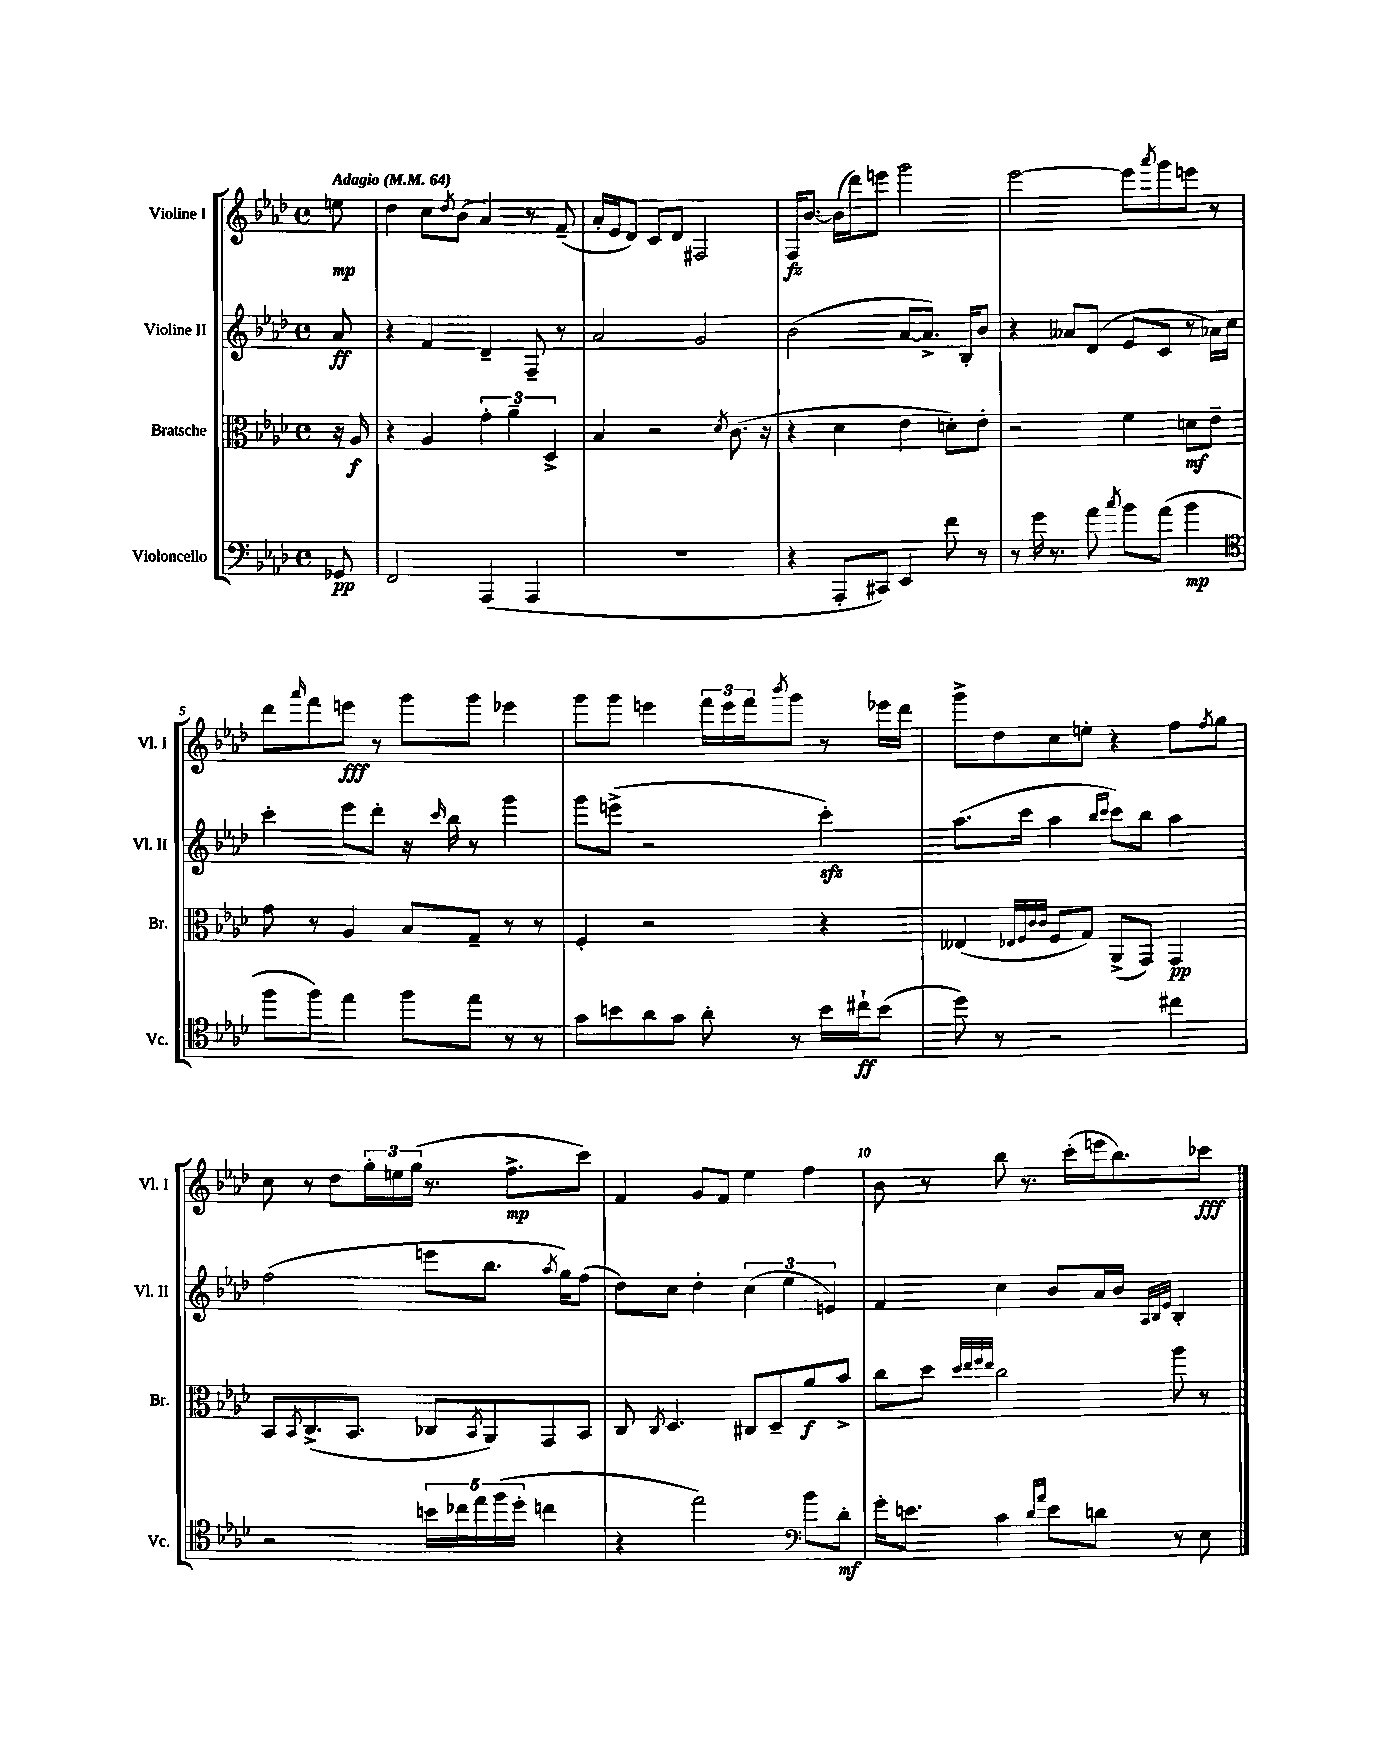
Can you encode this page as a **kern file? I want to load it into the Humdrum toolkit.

**kern	**kern	**kern	**kern
*staff4	*staff3	*staff2	*staff1
*clefF4	*clefC3	*clefG2	*clefG2
*k[b-e-a-d-]	*k[b-e-a-d-]	*k[b-e-a-d-]	*k[b-e-a-d-]
*M4/4	*M4/4	*M4/4	*M4/4
*met(c)	*met(c)	*met(c)	*met(c)
*MM64	*MM64	*MM64	*MM64
8GG-	16r	8a-	8ee
.	16A-	.	.
=	=	=	=
2FF	4r	4r	4dd-
.	4A-	4f	8cc
.	.	.	8qdd-
.	.	.	(8b-
(4AAA-	6g'	4d-~	4a-)
.	6a-~	.	.
4AAA-	.	8F~	8r
.	6D-^	.	.
.	.	8r	(8f~
=	=	=	=
1r	4B-	2a-	16a-'
.	.	.	16e-
.	.	.	8d-)
.	2r	.	8c
.	.	.	8d-
.	.	2g	2F#
.	8qd-	.	.
.	(8.c	.	.
.	16r	.	.
=	=	=	=
4r	4r	(2b-	16F
.	.	.	[8.b-
8AAA-'	4d-	.	(16b-]
.	.	.	16ddd-)
8CC#)	.	.	8eee
4EE-	4e-	[8a-	2ggg
.	.	8.a-^])	.
8f	8d')	.	.
.	.	16B-'	.
8r	8e-'	8b-	.
=	=	=	=
8r	2r	4r	[2eee-
16g	.	.	.
8.r	.	.	.
.	.	8a--	.
8a-	.	(8d-	.
8qcc	.	.	.
8b-	4f	8e-	8eee-]
.	.	.	8qaaa-
(8a-	.	8c	8ggg
4b-	8d	8r	8eee
.	8e-~	16a-)	8r
.	.	16cc	.
=	=	=	=
*clefC4	*	*	*
8ff	8g	4ccc'	8ddd-
.	.	.	16qqaaa-
8ff)	8r	.	8fff
4ee-	4A-	8eee-	8eee
.	.	8ddd-'	8r
8ff	8B-	16r	8ggg
.	.	16qqccc	.
.	.	16bb-	.
8ee-	8G~	8r	8ggg
8r	8r	4ggg	4eee-
8r	8r	.	.
=	=	=	=
8g	4F'	8ggg	8ggg
8b	.	(8eee^	8ggg
8a-	2r	2r	4eee
8g	.	.	.
8a-'	.	.	24fff
.	.	.	24eee
.	.	.	24fff
.	.	.	8qbbb-
8r	.	.	8ggg
16b	4r	4ccc')	8r
16cc#`	.	.	.
(8b	.	.	16eee-
.	.	.	16ddd-
=	=	=	=
8dd-)	(4E--	(8.aa-	8ggg^
8r	.	.	8dd-
.	.	16ccc	.
.	32qqE-	.	.
.	32qqF	.	.
.	32qqc	.	.
.	32qqc	.	.
2r	8F	4aa-	8cc
.	8G)	.	8ee'
.	.	16qqbb-	.
.	.	16qqccc	.
.	(8AA-^	8ccc)	4r
.	8GG)	8bb-	.
4cc#	4GG	4aa-	8ff
.	.	.	8qff
.	.	.	8gg
=	=	=	=
2r	8BB-	(2ff	8cc
.	8qBB-	.	.
.	(8.C^	.	8r
.	.	.	8dd-
.	8.BB-	.	.
.	.	.	24gg'
.	.	.	24ee
.	.	.	(24gg
20b	8C-	8eee	8.r
20cc-	.	.	.
20ee-	.	.	.
.	8qBB-	.	.
.	8AA-)	8.bb-	.
(20ff	.	.	.
.	.	.	8.ff^
20dd-'	.	.	.
4cc	8GG	.	.
.	.	8qaa-	.
.	.	16gg)	.
.	8BB-	(8ff	8ccc)
=	=	=	=
4r	8C	8dd-)	4f
.	8qC	.	.
.	4.D-	8cc	.
2ee-)	.	4dd-'	8g
.	.	.	8f
.	8C#	(6cc	4ee-
.	8D-~	.	.
.	.	6ee-	.
*clefF4	*	*	*
8b-	8a-	.	4ff
.	.	6e)	.
8d-'	8b-^	.	.
=	=	=	=
16g'	8cc	4f	8b-
8.e	.	.	.
.	8dd-	.	8r
.	32qqdd-	.	.
.	32qqee-	.	.
.	32qqff	.	.
.	32qqee-	.	.
4c	2cc	4cc	8bb-
.	.	.	8.r
16qqd-	.	.	.
16qqa-	.	.	.
8e	.	8b-	.
.	.	.	(16ccc'
8d	.	16a-	16eee
.	.	16b-	8.bb-)
.	.	32qqA-	.
.	.	32qqB-	.
.	.	32qqe-	.
8r	8aa-	4B-'	.
8E-	8r	.	8ccc-
==	==	==	==
*-	*-	*-	*-
